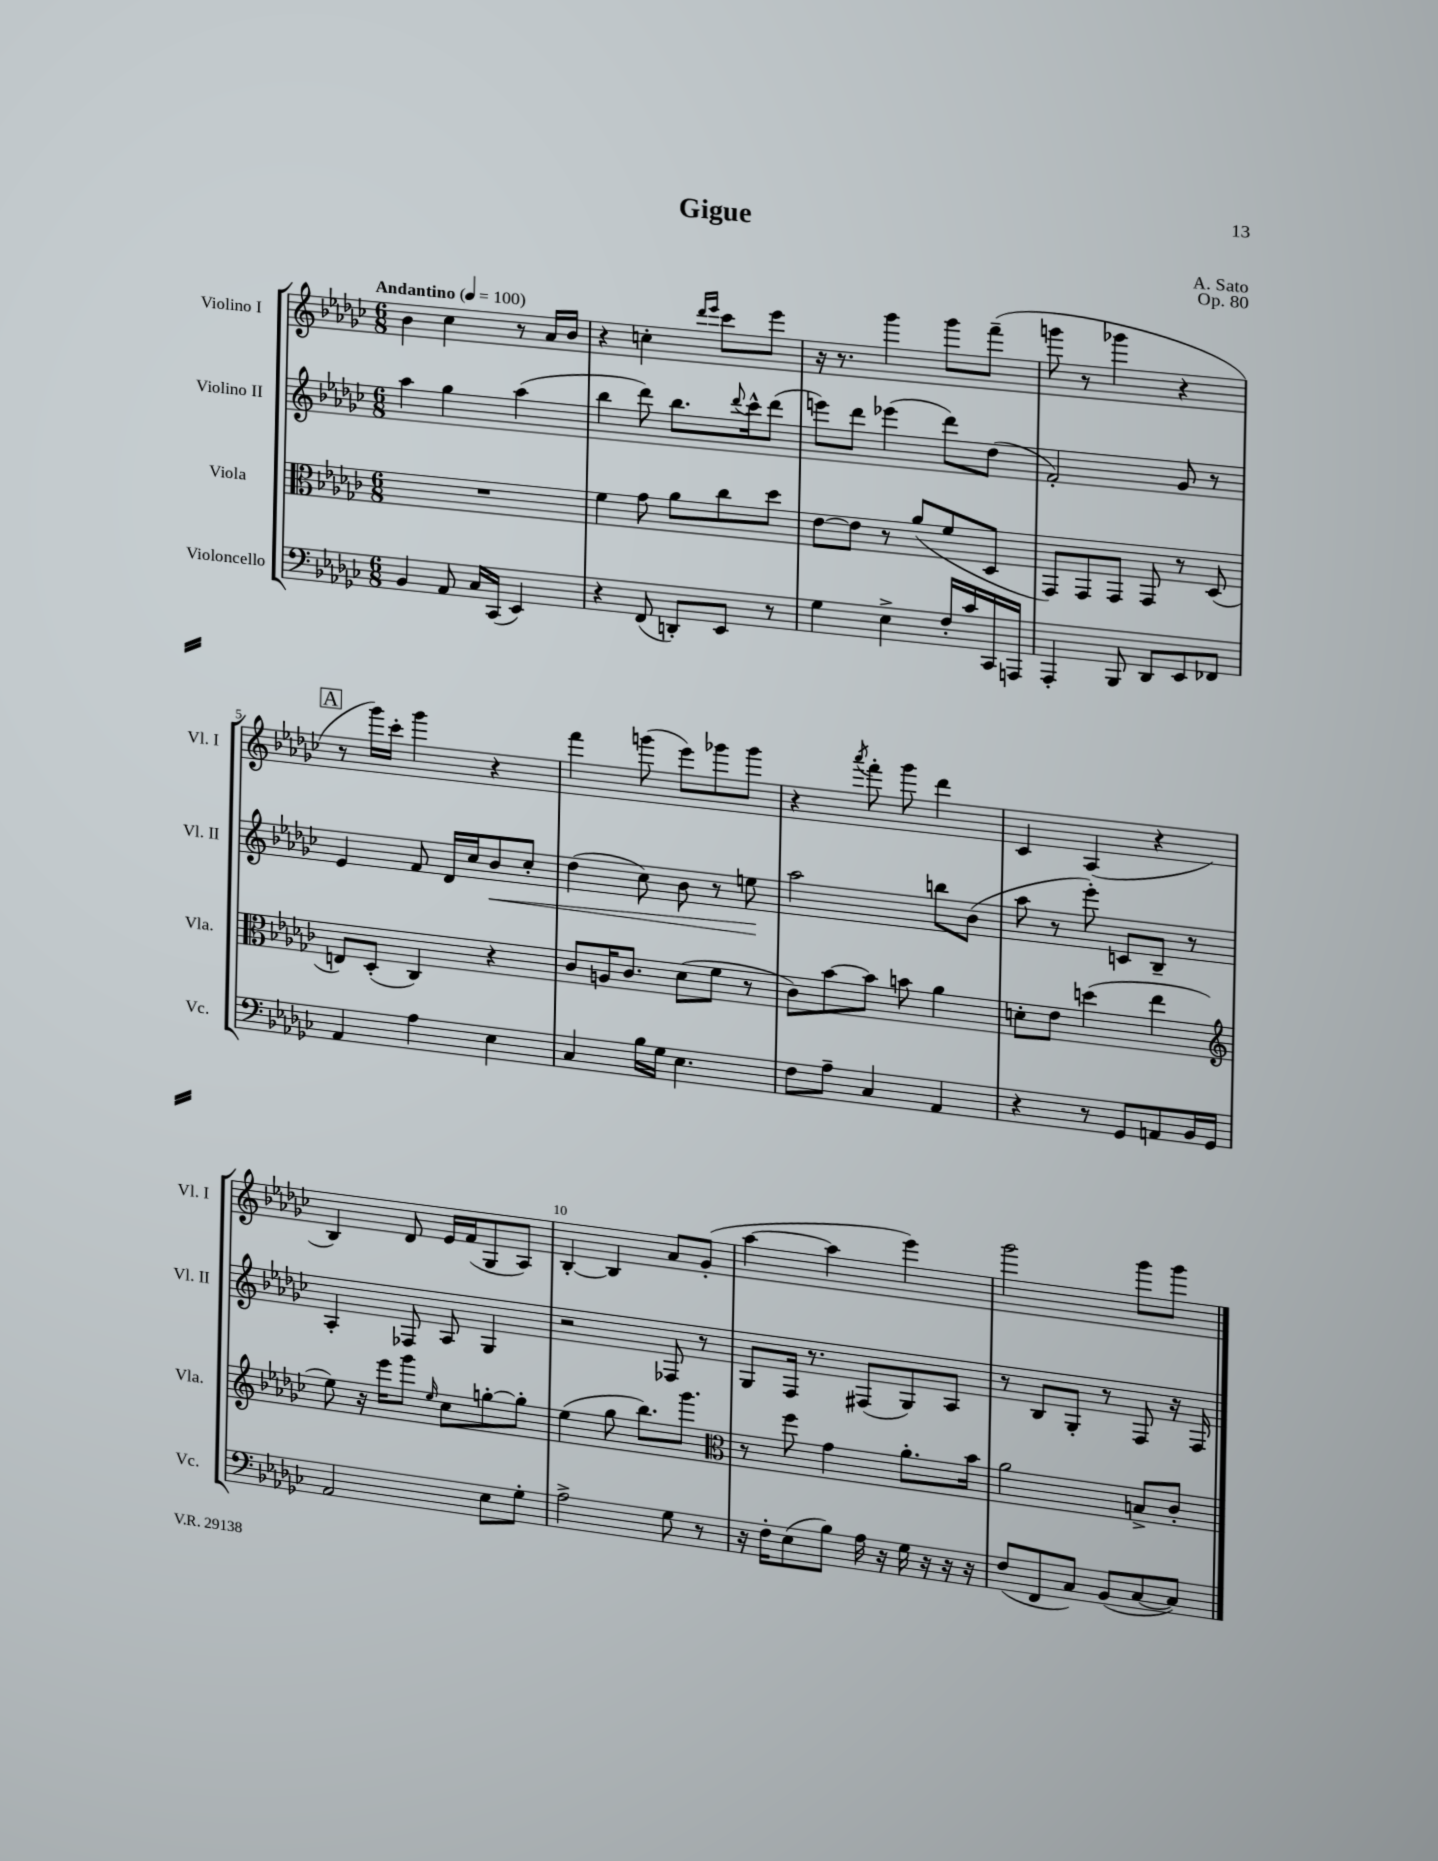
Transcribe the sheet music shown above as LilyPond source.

\header { title = "Gigue" composer = "A. Sato" opus = "Op. 80" }
<<
\new StaffGroup <<
\new Staff = "s0" \with { instrumentName = "Violino I" shortInstrumentName = "Vl. I" } {
    \clef treble \key ges \major \numericTimeSignature \time 6/8 \tempo "Andantino" 4 = 100
    bes'4 ces''4 r8 aes'16 bes'16 |
    r4 c''4-. \grace { des'''16 ees'''16 } ces'''8 ees'''8 |
    r16 r8. ges'''4 ges'''8 f'''8--( |
    g'''8 r8 ges'''4 r4 |
    \mark \markup { \box "A" } r8 ges'''16) ces'''16-. ges'''4 r4 |
    f'''4 g'''8( ees'''8) ges'''8 ges'''8 |
    r4 \acciaccatura { aes'''8 } f'''8-. ges'''8 des'''4 |
    ces'4 aes4( r4 |
    bes4) des'8 ees'16 f'16( ges8 aes8) |
    bes4~-. bes4 aes'8 ges'8-.( |
    aes''4~ aes''4 ees'''4) |
    ges'''2 ges'''8 ges'''8 \bar "|." |
}
\new Staff = "s1" \with { instrumentName = "Violino II" shortInstrumentName = "Vl. II" } {
    \clef treble \key ges \major \numericTimeSignature \time 6/8
    aes''4 ges''4 aes''4( |
    bes''4 des'''8) bes''8. \appoggiatura { des'''8 } ces'''16-^ des'''8( |
    e'''8) des'''8 ees'''4( des'''8) des''8( |
    f'2-.) ges'8 r8 |
    \mark \markup { \box "A" } ees'4 f'8 des'16 ces''16 bes'8\< ces''8-. |
    des''4( ces''8) bes'8 r8 e''8\! |
    aes''2 b''8 bes'8( |
    aes''8 r8 ees'''8-.) c'8 bes8-- r8 |
    aes4-. fes8 aes8 ges4 |
    r2 fes8 r8 |
    ges8 f16 r8. fis8( ges8) aes8 |
    r8 bes8 ges8-. r8 f8 r16 f16 \bar "|." |
}
\new Staff = "s2" \with { instrumentName = "Viola" shortInstrumentName = "Vla." } {
    \clef alto \key ges \major \numericTimeSignature \time 6/8
    R2. |
    f'4 ges'8 aes'8 ces''8 des''8 |
    ees'8~ ees'8 r8 aes'8( f'8 des8 |
    ges,8) ges,8 ges,8 ges,8 r8 des8( |
    \mark \markup { \box "A" } e8) des8-.( ces4) r4 |
    ces'8 a16 ces'8. des'8( f'8 r8 |
    ces'8) bes'8~ bes'8 b'8 aes'4 |
    d'8-. ees'8 d''4( ees''4 |
    \clef treble ees''8) r16 ees'''16 ges'''8 \grace { ees''16 } ces''8 g''8~-. g''8-. |
    ees''4( ges''8 bes''8.) ges'''8. |
    \clef alto r8 f''8 ges'4 aes'8.-. bes'16 |
    aes'2 b8-> ces'8-. \bar "|." |
}
\new Staff = "s3" \with { instrumentName = "Violoncello" shortInstrumentName = "Vc." } {
    \clef bass \key ges \major \numericTimeSignature \time 6/8
    bes,4 aes,8 ces16 ces,16( ees,4) |
    r4 f,8( d,8-.) ees,8 r8 |
    ges4 ees4-> f16-. ces'16 ces,16 a,,16 |
    aes,,4-. bes,,8 des,8 ees,8 fes,8 |
    \mark \markup { \box "A" } aes,4 aes4 ees4 |
    ces4 bes16 ges16 ees4. |
    f8 aes8-- ces4 aes,4 |
    r4 r8 ges,8 a,8 bes,16 ges,16 |
    aes,2 ees8 ges8-. |
    aes2-> ges8 r8 |
    r16 f16-. ees8( bes8) aes16 r16 ges16 r16 r16 r16 |
    f8( f,8 ces8) bes,8( ces8~ ces8) \bar "|." |
}
>>
>>
\layout { \context { \Score \override BarNumber.break-visibility = ##(#f #t #t) barNumberVisibility = #(every-nth-bar-number-visible 5) } }
